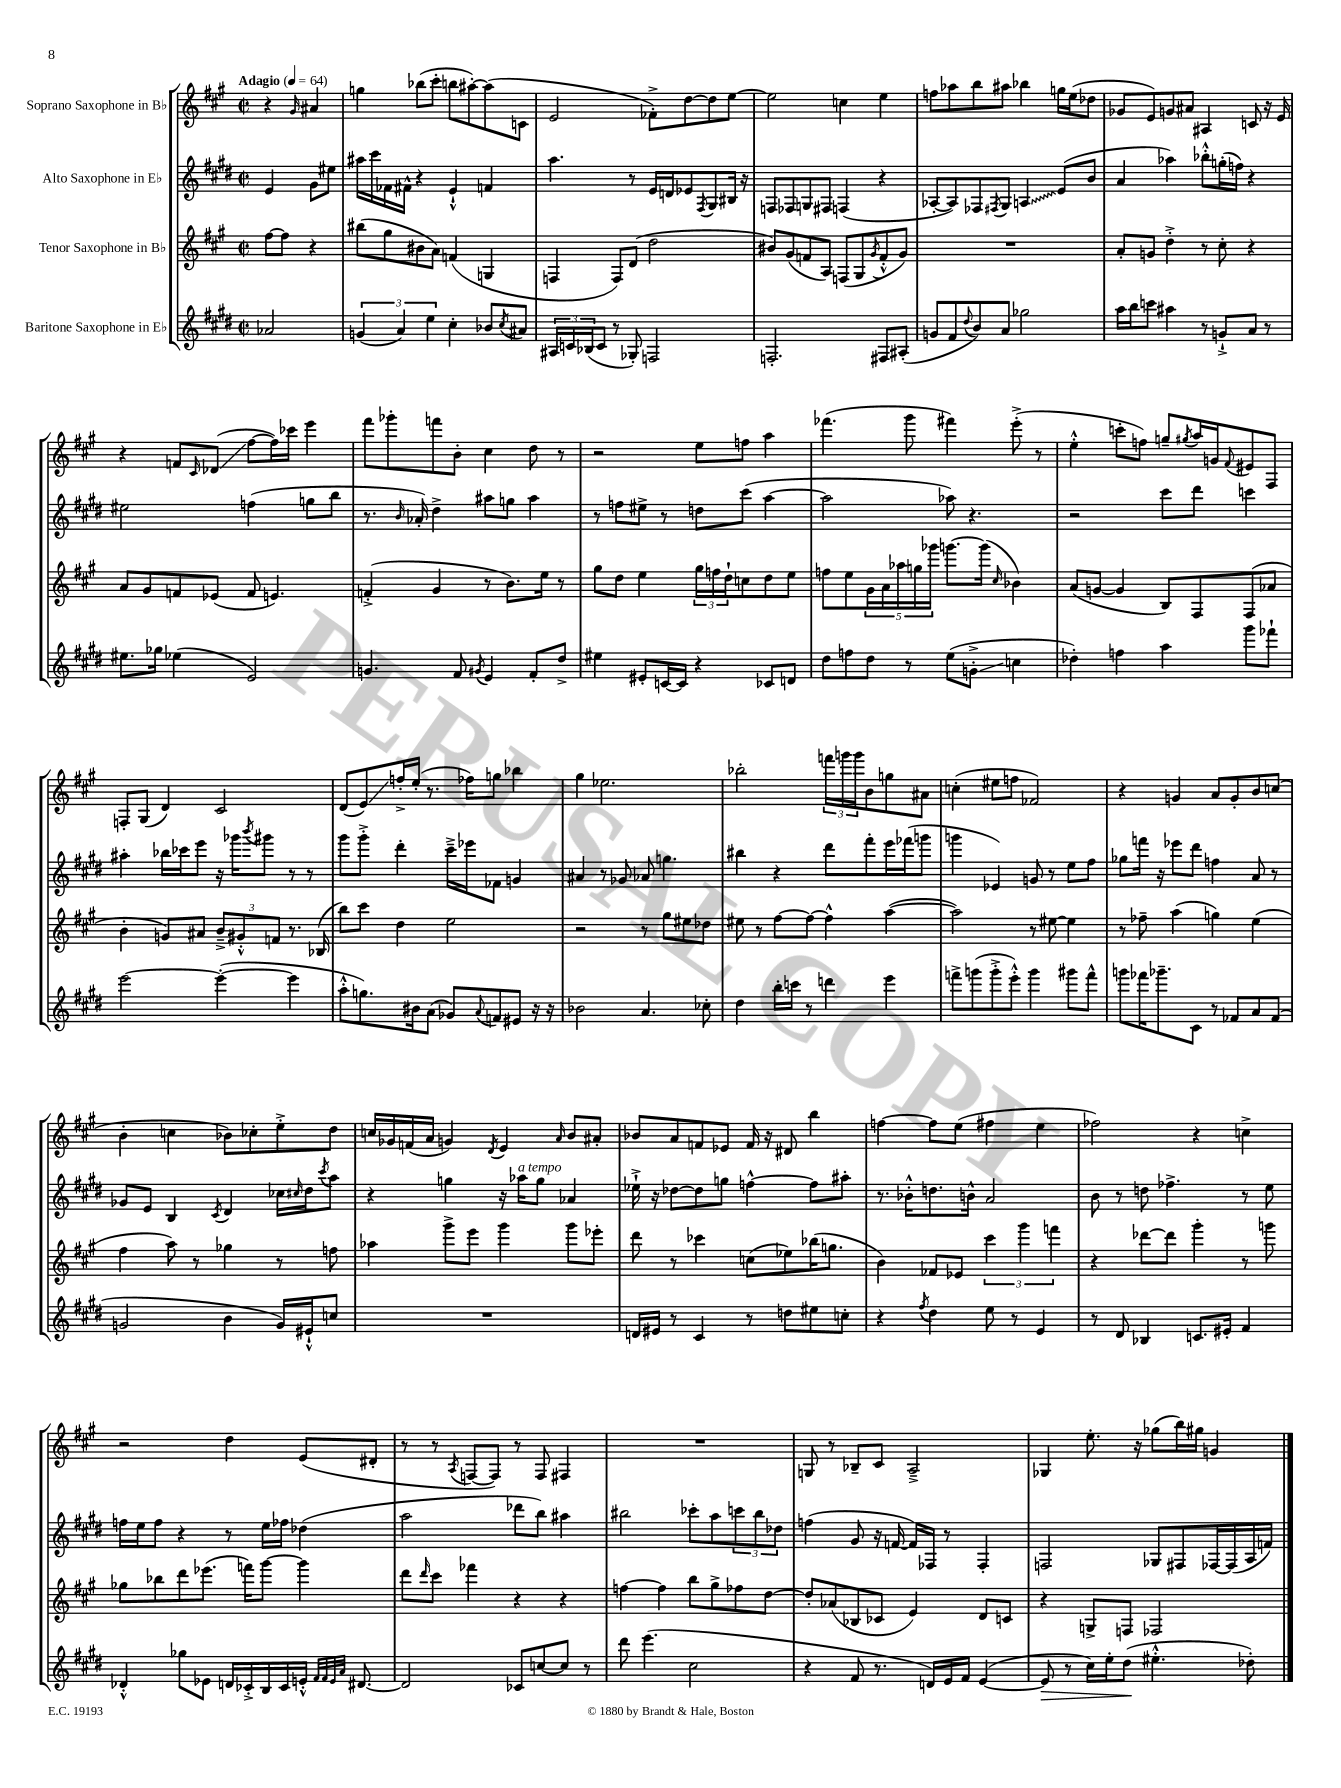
<<
\new StaffGroup <<
\new Staff = "s0" \with { instrumentName = "Soprano Saxophone in Bb" } {
    \clef treble \key a \major \defaultTimeSignature \time 2/2 \partial 2 \tempo "Adagio" 4 = 64
    r4 \grace { gis'16 } ais'4 |
    g''4 bes''8( cis'''8-. b''8 ais''8~-.) ais''8( c'8 |
    e'2 fes'8-.->) d''8~ d''8 e''8~ |
    e''2 c''4 e''4 |
    f''8 aes''8 b''8 ais''8 bes''4 g''16 e''16( des''8 |
    ges'8 e'8) g'8 ais'8 ais4 c'8 r16 e'16 |
    r4 f'8 \grace { cis'16 } des'8\glissando( fis''8~ fis''16) ces'''16 e'''4 |
    fis'''8 ges'''8-. f'''8 b'8-. cis''4 d''8 r8 |
    r2 e''8 f''8 a''4 |
    fes'''4.( gis'''8 fis'''4) e'''8-.->( r8 |
    e''4-.-^ c'''8-. f''8) g''8-- \acciaccatura { gis''8 } a''16 g'16 \appoggiatura { fis'8 } eis'8 fis8 |
    f8-. gis8( d'4) cis'2 |
    d'8( e'8\glissando) f''16-.-> e''16-.( r8. fes''16) g''8 bes''4 |
    gis''4 ees''2. |
    bes''2-. \tuplet 3/2 { f'''16 g'''16 g'''16 } b'8 g''8 ais'8 |
    c''4-.( eis''8 f''8 fes'2) |
    r4 g'4 a'8 g'8-. b'8 c''8( |
    b'4-. c''4 bes'8) ces''8-. e''8-.-> d''8 |
    c''16 ges'16 f'16( a'16 g'4) \acciaccatura { d'8 } e'4 \grace { a'16 } b'8 ais'8-. |
    bes'8 a'8 f'8 ees'8 f'16 r16 dis'8 b''4 |
    f''4~ f''8 e''8( fis''4 e''4 |
    fes''2) r4 c''4-> |
    r2 d''4 e'8( dis'8-. |
    r8 r8 \acciaccatura { a8 } f8~ f8) r8 f8 fis4 |
    R1 |
    g8 r8 bes8-- cis'8 a2---> |
    ges4 e''8.-. r16 ges''8( b''16) gis''16 g'4 \bar "|." |
}
\new Staff = "s1" \with { instrumentName = "Alto Saxophone in Eb" } {
    \clef treble \key e \major \defaultTimeSignature \time 2/2 \partial 2
    e'4 gis'8 eis''8 |
    ais''16 cis'''16 fes'16 fis'16-^ r4 e'4-!-^ f'4 |
    a''4. r8 e'16 d'16 ees'8 \acciaccatura { fis8 } gis8 bis16 r16 |
    f8 fes8 g8 fis8 f4( r4 |
    aes8~-. aes8) fes8 \acciaccatura { fis8 } gis8 \once \override Glissando.style = #'zigzag a4\glissando e'8( b'8 |
    a'4 aes''4) bes''8-.-^ g''16-.( f''16) r4 |
    eis''2 f''4( g''8 b''8 |
    r8. \grace { b'16 } aes'16-.) dis''4-> ais''8 g''8 ais''4 |
    r8 f''8 eis''8-> r8 d''8 cis'''8( a''4~ |
    a''2 aes''8) r4. |
    r2 cis'''8 dis'''8 c'''4 |
    ais''4-. bes''16 ces'''16 e'''8 r16 ges'''16 \acciaccatura { b'''8 } gis'''8 r8 r8 |
    gis'''8 gis'''8-.-> dis'''4-. cis'''16---> ees'''16 fes'8 g'4 |
    ais'4 r8 ges'8 aes'8 g''4. |
    bis''4 r4 dis'''8 fis'''8-. e'''16 fes'''16( g'''8 |
    g'''4 ees'4) g'8 r8 e''8 fis''8 |
    ges''8 f'''16 r16 ees'''8 dis'''8 f''4 a'8 r8 |
    ges'8 e'8 b4 \acciaccatura { cis'8 } dis'4 ces''16 \grace { cis''16 } dis''16 \acciaccatura { cis'''8 } a''8 |
    r4 g''4 r16 aes''16^\markup { \italic "a tempo" } g''8 aes'4 |
    ees''16-!-> r16 des''8~ des''8 g''8 f''4~-^ f''8 ais''8-. |
    r8. bes'16-.-^ d''8. b'16-^ a'2 |
    b'8 r8 d''8 fes''4.-> r8 e''8 |
    f''16 e''16 f''8 r4 r8 e''16 fes''16 des''4( |
    a''2 des'''8 b''8) ais''4 |
    bis''2 ces'''8-. a''8 \tuplet 3/2 { c'''8 bis''8 des''8 } |
    f''4( gis'8 r16 f'16~ f'16) fes16 r8 fes4-. |
    f2 ges8 fis8 fes16~ fes16( a16 f'16) \bar "|." |
}
\new Staff = "s2" \with { instrumentName = "Tenor Saxophone in Bb" } {
    \clef treble \key a \major \defaultTimeSignature \time 2/2 \partial 2
    fis''8~ fis''8 r4 |
    bis''8( gis''8 bis'8 a'8) f'4( g4 |
    f4 f8) d'8( d''2 |
    bis'8) gis'8( f'8 a8) f8( gis8 \acciaccatura { gis'8 } f'8-.-^ gis'8) |
    R1 |
    a'8-. g'8 d''4-.-> r8 cis''8-. r4 |
    a'8 gis'8 f'8 ees'8( f'8 e'4.) |
    f'4-.->( gis'4 r8 b'8.) e''16 r8 |
    gis''8 d''8 e''4 \tuplet 3/2 { gis''16 f''16 d''16-! } c''8 d''8 e''8 |
    f''8 e''8 \tuplet 5/4 { gis'16 a'16 aes''16 g''16 ges'''16 } g'''8.~ g'''16( \grace { cis''16 } bes'4) |
    a'8( g'8~ g'4 b8) fis8 fis8( aes'8 |
    b'4-. g'8) ais'8 \tuplet 3/2 { b'8---> gis'8-.-^ f'8 } r8. bes16( |
    b''8) cis'''8 d''4 e''2 |
    r2 r8 gis''8 eis''8 des''8 |
    eis''8 r8 fis''8~ fis''8~ fis''4-^ a''4~( |
    a''2) r8 eis''8~ eis''4 |
    r8 fes''8-- a''4( g''4) e''4( |
    fis''4 a''8) r8 ges''4 r8 f''8 |
    aes''4 gis'''8-> e'''8 gis'''4 gis'''8 ees'''8-. |
    d'''8 r8 ces'''4 c''8( ees''8) bes''16( g''8. |
    b'4) fes'8 ees'8 \tuplet 3/2 { cis'''4 gis'''4 f'''4 } |
    r4 des'''8~ des'''8 gis'''4-. r8 g'''8 |
    ges''8 bes''8 d'''8 ees'''8.( f'''16) gis'''8~ gis'''4 |
    d'''8 \grace { d'''16 } cis'''8 fes'''4 r4 r4 |
    f''4~ f''4 b''8 gis''8-> fes''8 d''8~ |
    d''8-. aes'8( bes8 ces'8 e'4) d'8 c'8 |
    r4 g8-> f8 fes2 \bar "|." |
}
\new Staff = "s3" \with { instrumentName = "Baritone Saxophone in Eb" } {
    \clef treble \key e \major \defaultTimeSignature \time 2/2 \partial 2
    aes'2 |
    \tuplet 3/2 { g'4( a'4) e''4 } cis''4-. bes'8 \acciaccatura { cis''8 } ais'8 |
    \tuplet 3/2 { ais16 c'16 bes16( } c'8 r8 ges8-.) f2 |
    f2.-. fis8 ais8-.( |
    g'8 fis'8 \appoggiatura { dis''8 } b'8) a'8 ges''2 |
    a''16 b''16 c'''8 ais''4 r8 g'8-!-> a'8 r8 |
    eis''8. ges''16 ees''4( e'2) |
    g'4. fis'8 \acciaccatura { gis'8 } e'4 fis'8-. dis''8-> |
    eis''4 eis'8-. c'16~ c'16 r4 ces'8 d'8 |
    dis''8 f''8 dis''8 r8 e''8( g'8-.->\glissando c''4 |
    des''4-.) f''4 a''4 gis'''8 fes'''8-! |
    e'''2~ e'''4~-.( e'''4 |
    a''8-.-^ g''8.) bis'16 a'8( ges'8) \appoggiatura { a'8 } f'8 eis'8 r16 r16 |
    bes'2 a'4. ces''8-. |
    dis''4 b''16-. c'''16 r8 d'''4 e'''4 |
    f'''8-> g'''8( g'''8-.-> e'''8-.-^) g'''4 gis'''8 f'''8-^ |
    g'''8 fes'''16 ges'''8.-- cis'8 r8 fes'8 a'8 fes'8( |
    g'2 b'4 g'16) eis'16-!-^ c''8 |
    R1 |
    d'16 eis'16 r8 cis'4 r8 d''8 eis''8 c''8-. |
    r4 \acciaccatura { fis''8 } dis''4 e''8 r8 e'4 |
    r8 dis'8 bes4 c'8. eis'16-. fis'4 |
    des'4-.-^ ges''8 ees'8 d'16 ces'16-.-> b16 ces'16 e'16-.-^ \grace { fis'32 fis'32 e'32 a'32 } dis'8.~ |
    dis'2 ces'8 c''8~ c''8 r8 |
    dis'''8 e'''4.( cis''2 |
    r4 fis'8 r8. d'16) e'16 fis'16 e'4~( |
    e'8\> r8 cis''16) e''16-. dis''8\!( eis''4.-.-^ des''8-.) \bar "|." |
}
>>
>>
\layout { \context { \Score \remove "Bar_number_engraver" } }
